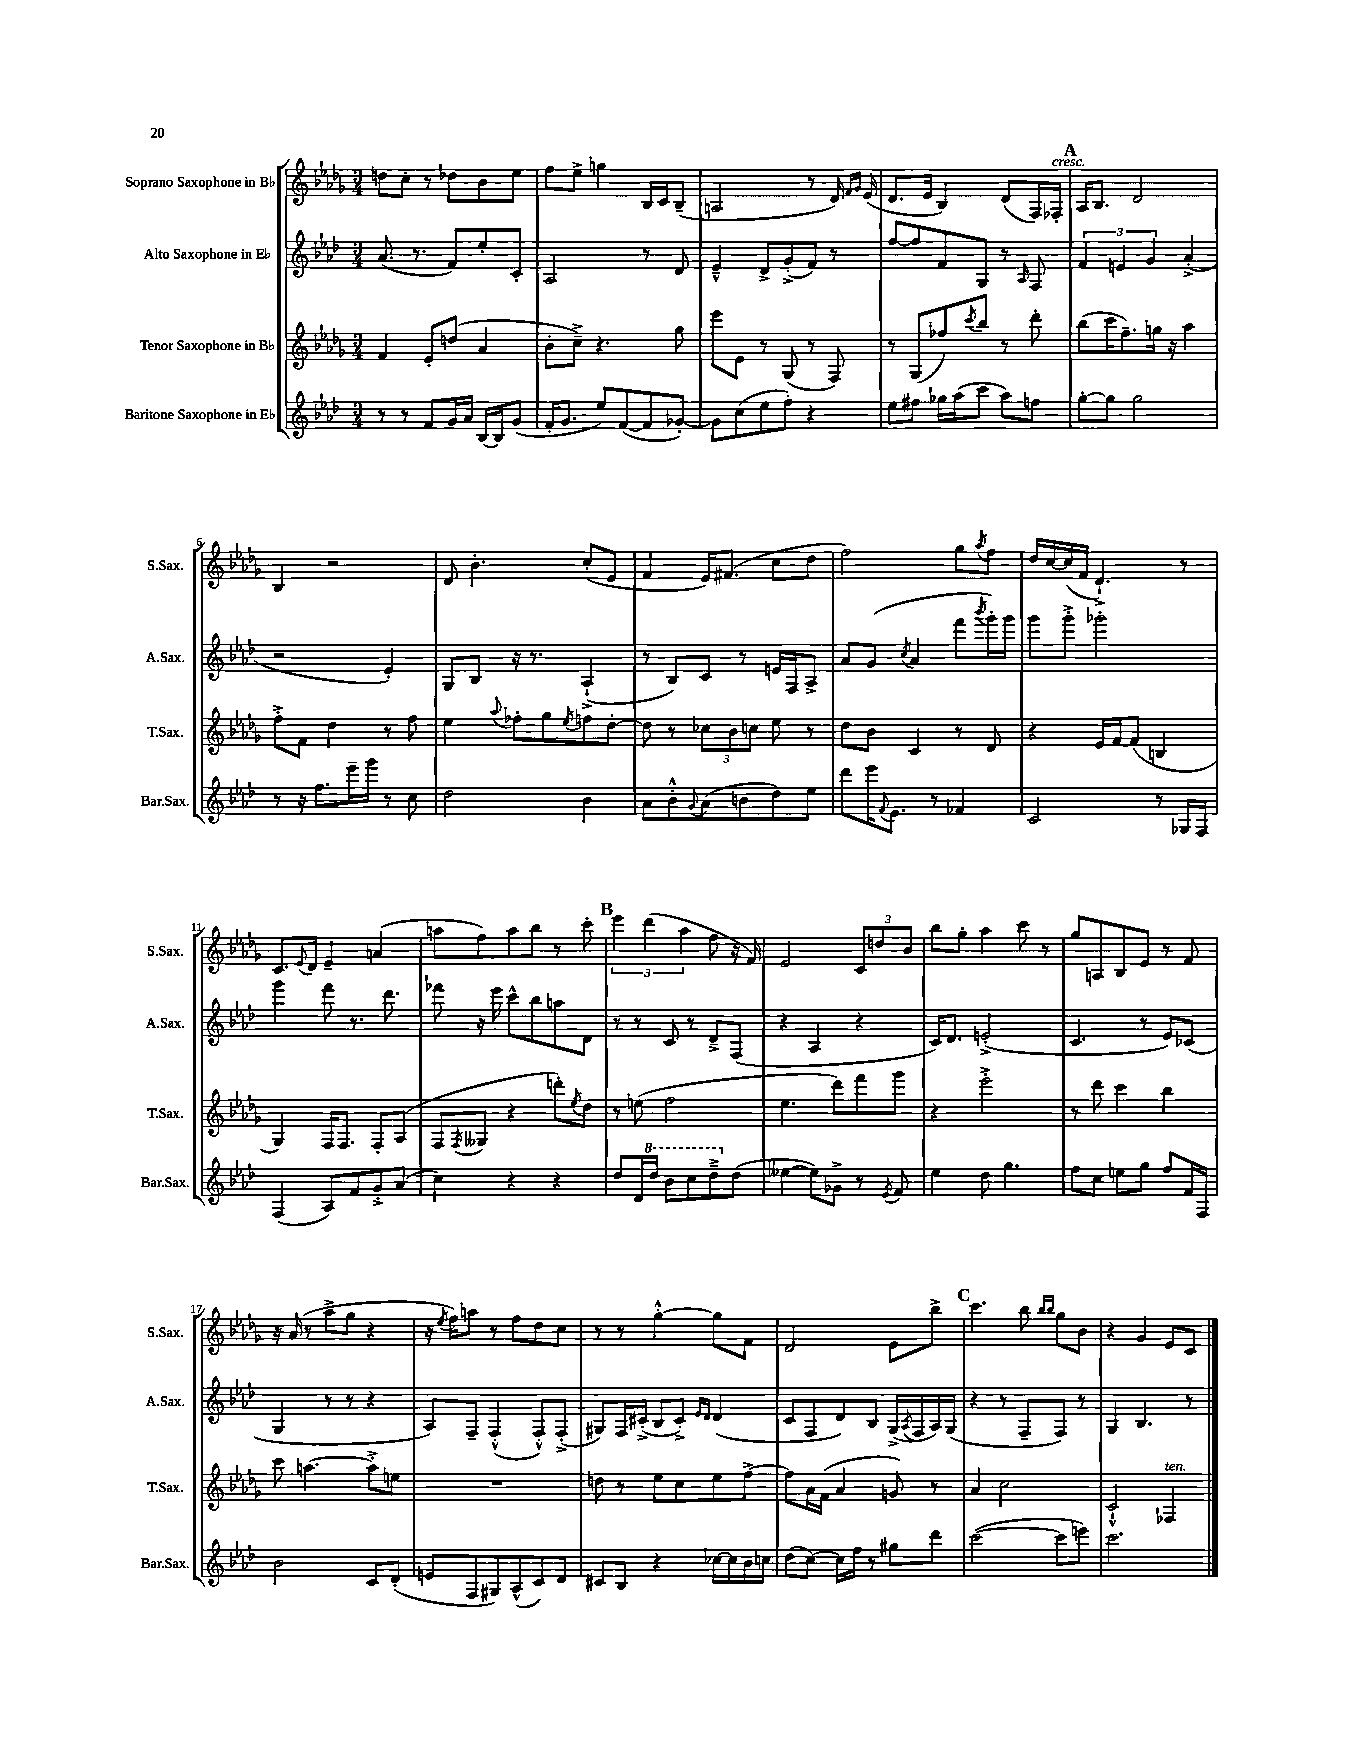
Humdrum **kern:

**kern	**kern	**kern	**kern
*staff4	*staff3	*staff2	*staff1
*clefG2	*clefG2	*clefG2	*clefG2
*k[b-e-a-d-]	*k[b-e-a-d-g-]	*k[b-e-a-d-]	*k[b-e-a-d-g-]
*M3/4	*M3/4	*M3/4	*M3/4
8r	4f	(8.a-	8dd
8r	.	.	8cc'
.	.	8.r	.
8f	8e-'	.	8r
16g	(8dd	8f)	8dd-
16a-	.	.	.
[16B-	4a-	8ee-'	8b-
16B-]	.	.	.
(8g	.	8c'	8ee-
=	=	=	=
16f'	8b-'	2A-	8ff
8.g	.	.	.
.	8cc~^)	.	8ee-^
8ee-)	4.r	.	4gg
([8f	.	.	.
8f]	.	8r	16B-
.	.	.	16c
[8g-')	8gg-	8d-	(8B-~
=	=	=	=
8g-]	8eee-	4e-~^^	2A
(8cc	8e-	.	.
8ee-	8r	8d-^	.
8ff')	(8G-	(8g'^	.
4r	8r	8f)	8r
.	8F)	8r	16d-)
.	.	.	16qqf
.	.	.	16qqg-
.	.	.	(16e-
=	=	=	=
8ee-	8r	[8ff	8.d-
8ff#	(8G-	8ff]	.
.	.	.	16e-
16gg-	8ff-)	8f	4B-)
(16aa-	.	.	.
.	8qccc	.	.
8ccc	8bb-	8G	.
8aa-)	8r	8r	(8d-
.	.	16qqA-	.
8ff	8ddd-'	8F	16F)
.	.	.	16F-'
=	=	=	=
[8gg'	(8bb-	6f	16A-
.	.	.	8.B-
8gg]	16ccc	.	.
.	.	6e	.
.	8.ff~)	.	.
2gg	.	.	2d-
.	.	6g	.
.	16gg	.	.
.	16r	.	.
.	4aa-	(4a-'^	.
=	=	=	=
8r	8ff'^	2r	4B-
16r	8f	.	.
8.ff	.	.	.
.	4dd-	.	2r
16eee-~	.	.	.
16ggg	.	.	.
8r	8r	4e-')	.
8cc	8ff	.	.
=	=	=	=
2dd-	4ee-	8G	8d-
.	.	8B-	4.b-'
.	8qqaa-	.	.
.	8ff-'	16r	.
.	.	8.r	.
.	8gg-	.	.
.	8qee-	.	.
4b-	8ff	(4A-`^	(8cc'
.	[8dd-'	.	8e-
=	=	=	=
8a-	8dd-]	8r	4f
8b-'^^	8r	8B-)	.
8qqg	.	.	.
(8a-	12cc-	8c	16e-)
.	.	.	(8.f#
.	12b-	.	.
8b	.	8r	.
.	12cc	.	.
8dd-)	8ee-	16e	8cc
.	.	16F	.
8ee-	8r	8A-^	8dd-
=	=	=	=
8ddd-	8dd-	8a-	2ff)
16eee-	8b-	(8g	.
8qqf	.	.	.
8.e-	.	.	.
.	.	8qcc	.
.	4c	4a-	.
8r	.	.	.
4f-	8r	8fff	8gg-
.	.	8qbbb-	8qaa-
.	8d-	16ggg')	8ff
.	.	16ggg	.
=	=	=	=
2c	4r	8ggg	16dd-
.	.	.	[16cc
.	.	8ggg'^	(16cc]
.	.	.	16f
.	16e-	2ggg-'	4.d-`^)
.	[16f	.	.
.	(8f]	.	.
8r	4B	.	.
16G-	.	.	8r
16F	.	.	.
=	=	=	=
(4F	4G-)	4ggg	8.c
.	.	.	8qqe-
.	.	.	16d-
8A-)	16F	8fff	4e-~
.	8.F	.	.
8f	.	8.r	.
8g'^	8F'	.	(4a
.	.	8.ddd-	.
(8a-	(8A-	.	.
=	=	=	=
4cc)	8F	8fff-	8aa
.	8qF	.	.
.	8G--	16r	8ff)
.	.	16eee-	.
4r	4r	8ccc^^	8aa
.	.	8bb-	8bb-
4r	8ddd')	8aa	8r
.	8qee-	.	.
.	8dd-	8d-	8ccc'
=	=	=	=
8dd-	8r	8r	6eee-
16d-	(8ee	8r	.
.	.	.	(6ddd-
16ddd-	.	.	.
8bb-	2ff	8c	.
.	.	.	6aa-
8ccc	.	8r	.
8ddd-~^	.	8d-~^	8ff
(8dd-	.	(8F	16r
.	.	.	16f)
=	=	=	=
[4ee--	4.ee-	4r	2e-
8ee--])	.	4A-	.
8g-^	8ddd-)	.	.
8r	8fff	4r	12c
.	.	.	12dd
8qe-	.	.	.
8f	8ggg-	.	.
.	.	.	12b-
=	=	=	=
4ee-	4r	16c)	8bb-
.	.	8.d-	.
.	.	.	8gg-'
8dd-	2eee-'^	(2e'^	4aa-
4.gg	.	.	.
.	.	.	8ccc
.	.	.	8r
=	=	=	=
8ff	8r	4.c	8gg-
8cc	8ddd-	.	8A
8ee	4ccc	.	8B-
8gg	.	8r	8e-
8ff	4bb-	8e-)	8r
16f	.	(8c-	8f
16F	.	.	.
=	=	=	=
2b-	8ccc	4G	16r
.	.	.	(16a-
.	[4.aa	.	8r
.	.	8r	8aa-^
.	.	8r	8gg-
8c	8aa'^]	4r	4r
(8d-'	8ee	.	.
=	=	=	=
8e	2.r	8A-)	16r
.	.	.	8qee-
.	.	.	16ff)
8F	.	8F~	8aa
8G#)	.	(4F'^^	8r
(8A-^^	.	.	8ff
8c)	.	8F'^^)	8dd-
8d-	.	(8F'^	8cc
=	=	=	=
8c#	8dd	8G#)	8r
8B-	8r	16F	8r
.	.	(16c#'^	.
4r	8ee-	8B-	[4gg-'^^
.	8cc	8c#'^)	.
.	.	16qqe-	.
.	.	16qqd-	.
[16cc-	8ee-	(4d-	8gg-]
16cc-]	.	.	.
16b-	[8ff^	.	8f
16cc	.	.	.
=	=	=	=
(8dd-	8ff]	8c	2d-
[8cc)	16a-	8F	.
.	(16f	.	.
16cc]	4a-	8d-)	.
16ff	.	.	.
8r	.	8B-	.
8gg#	8g)	(16G^	8e-
.	.	8qA-	.
.	.	16F	.
8ddd-	8r	16A-)	8bb-^
.	.	(16G	.
=	=	=	=
([2ccc	4a-	4r	4.ccc
.	2cc	8r	.
.	.	8F~	8bb-
.	.	.	16qqbb-
.	.	.	16qqbb-
8ccc]	.	8F)	8gg-
8eee)	.	8r	8b-
=	=	=	=
2.ccc	2c`^^	4G	4r
.	.	4.B-	4g-
.	4F-	.	8e-
.	.	8r	8c
==	==	==	==
*-	*-	*-	*-
